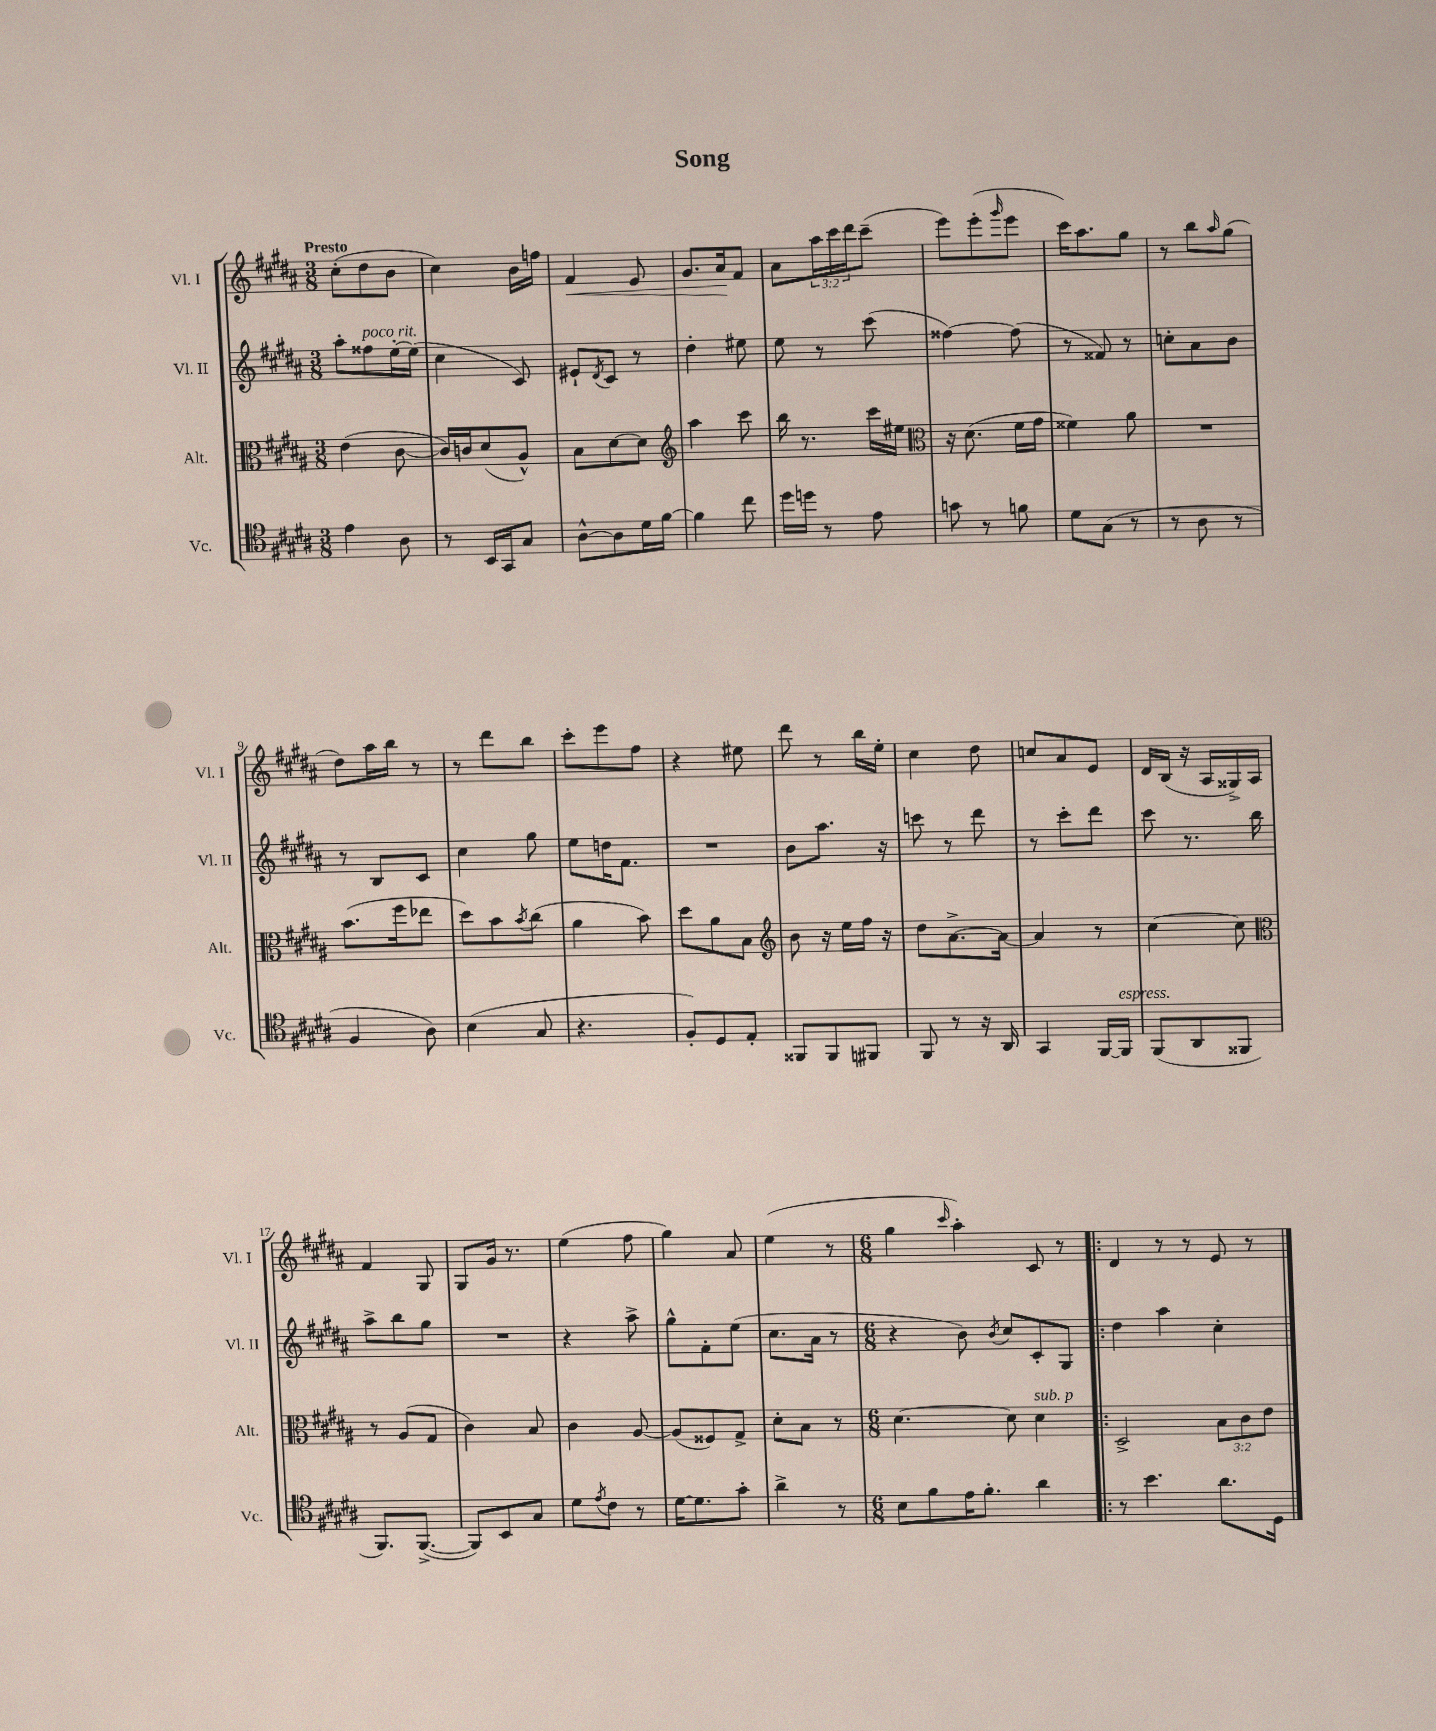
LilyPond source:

\header { title = "Song" }
<<
\new StaffGroup <<
\new Staff = "s0" \with { instrumentName = "Vl. I" shortInstrumentName = "Vl. I" } {
    \clef treble \key b \major \numericTimeSignature \time 3/8 \override Staff.TupletNumber.text = #tuplet-number::calc-fraction-text \tempo "Presto"
    cis''8-.( dis''8 b'8 |
    cis''4) b'16 f''16 |
    fis'4\< e'8 |
    gis'8. ais'16\! fis'8 |
    ais'8 \tuplet 3/2 { ais''16 cis'''16 dis'''16 } cis'''8--( |
    e'''8) e'''8-.( \grace { gis'''16 } e'''8 |
    cis'''16) ais''8. gis''8 |
    r8 b''8 \grace { ais''16 } gis''8( |
    dis''8) ais''16 b''16 r8 |
    r8 dis'''8 b''8 |
    cis'''8-. e'''8 fis''8 |
    r4 eis''8 |
    dis'''8 r8 b''16 e''16-. |
    cis''4 dis''8 |
    c''8 ais'8 e'8 |
    dis'16 b16( r16 ais16 gisis16->) ais16 |
    fis'4 gis8 |
    gis8 gis'16 r8. |
    e''4( fis''8 |
    gis''4) ais'8 |
    e''4( r8 |
    \numericTimeSignature \time 6/8 gis''4 \grace { cis'''16 } ais''4-.) cis'8 r8 |
    \bar ".|:" dis'4 r8 r8 e'8 r8 \bar "|." |
}
\new Staff = "s1" \with { instrumentName = "Vl. II" shortInstrumentName = "Vl. II" } {
    \clef treble \key b \major \numericTimeSignature \time 3/8
    ais''8-. fisis''8^\markup { \italic "poco rit." } e''16~-. e''16( |
    cis''4 cis'8) |
    eis'8-! \acciaccatura { dis'8 } cis'8 r8 |
    dis''4-. eis''8 |
    e''8 r8 cis'''8( |
    fisis''4~) fisis''8( |
    r8 fisis'8) r8 |
    c''8-. ais'8 b'8 |
    r8 b8 cis'8 |
    cis''4 gis''8 |
    e''8 d''16 fis'8. |
    R4. |
    b'8 ais''8. r16 |
    c'''8 r8 dis'''8 |
    r8 cis'''8-. dis'''8 |
    cis'''8 r8. b''16 |
    ais''8-> b''8 gis''8 |
    R4. |
    r4 ais''8-> |
    gis''8-^ fis'8-. e''8( |
    cis''8. ais'16 r8 |
    \numericTimeSignature \time 6/8 r4 b'8) \acciaccatura { b'8 } cis''8 cis'8-. gis8 |
    \bar ".|:" dis''4 ais''4 cis''4-. \bar "|." |
}
\new Staff = "s2" \with { instrumentName = "Alt." shortInstrumentName = "Alt." } {
    \clef alto \key b \major \numericTimeSignature \time 3/8 \override Staff.TupletNumber.text = #tuplet-number::calc-fraction-text
    e'4( cis'8~ |
    cis'16) c'16 dis'8( ais8-^) |
    b8 dis'8~ dis'8 |
    \clef treble ais''4 cis'''8 |
    b''16 r8. cis'''16 eis''16 |
    \clef alto r16 dis'8.( fis'16 gis'16 |
    fisis'4) ais'8 |
    R4. |
    b'8.( fis''16 ees''8 |
    dis''8) b'8 \acciaccatura { b'8 } cis''8( |
    ais'4 b'8) |
    dis''8 ais'8 b8 |
    \clef treble b'8 r16 e''16 fis''16 r16 |
    dis''8 ais'8.~-> ais'16~ |
    ais'4 r8 |
    cis''4~ cis''8 |
    \clef alto r8 ais8( gis8 |
    cis'4) b8 |
    cis'4 ais8~ |
    ais8( fisis8) gis8-> |
    dis'8-. b8 r8 |
    \numericTimeSignature \time 6/8 dis'4.~ dis'8 dis'4^\markup { \italic "sub. p" } |
    \bar ".|:" dis2-> \tuplet 3/2 { b8 cis'8 e'8 } \bar "|." |
}
\new Staff = "s3" \with { instrumentName = "Vc." shortInstrumentName = "Vc." } {
    \clef tenor \key b \major \numericTimeSignature \time 3/8
    e'4 ais8 |
    r8 b,16 gis,16 gis8 |
    ais8~-^ ais8 dis'16 fis'16~ |
    fis'4 cis''8 |
    dis''16 d''16 r8 e'8 |
    g'8 r8 f'8 |
    dis'8 gis8( r8 |
    r8 ais8 r8 |
    fis4 ais8) |
    b4( gis8 |
    r4. |
    fis8-.) dis8 e8-. |
    fisis,8 fisis,8 fis,8 |
    fis,8 r8 r16 ais,16 |
    gis,4 fis,16~ fis,16^\markup { \italic "espress." } |
    fis,8( ais,8 fisis,8 |
    fis,8.) fis,8.~->( |
    fis,8) b,8 gis8 |
    dis'8 \acciaccatura { e'8 } cis'8 r8 |
    dis'16~ dis'8. gis'8-. |
    ais'4-> r8 |
    \numericTimeSignature \time 6/8 b8 fis'8 e'16 fis'8.-. ais'4 |
    \bar ".|:" r8 b'4. ais'8. dis16 \bar "|." |
}
>>
>>
